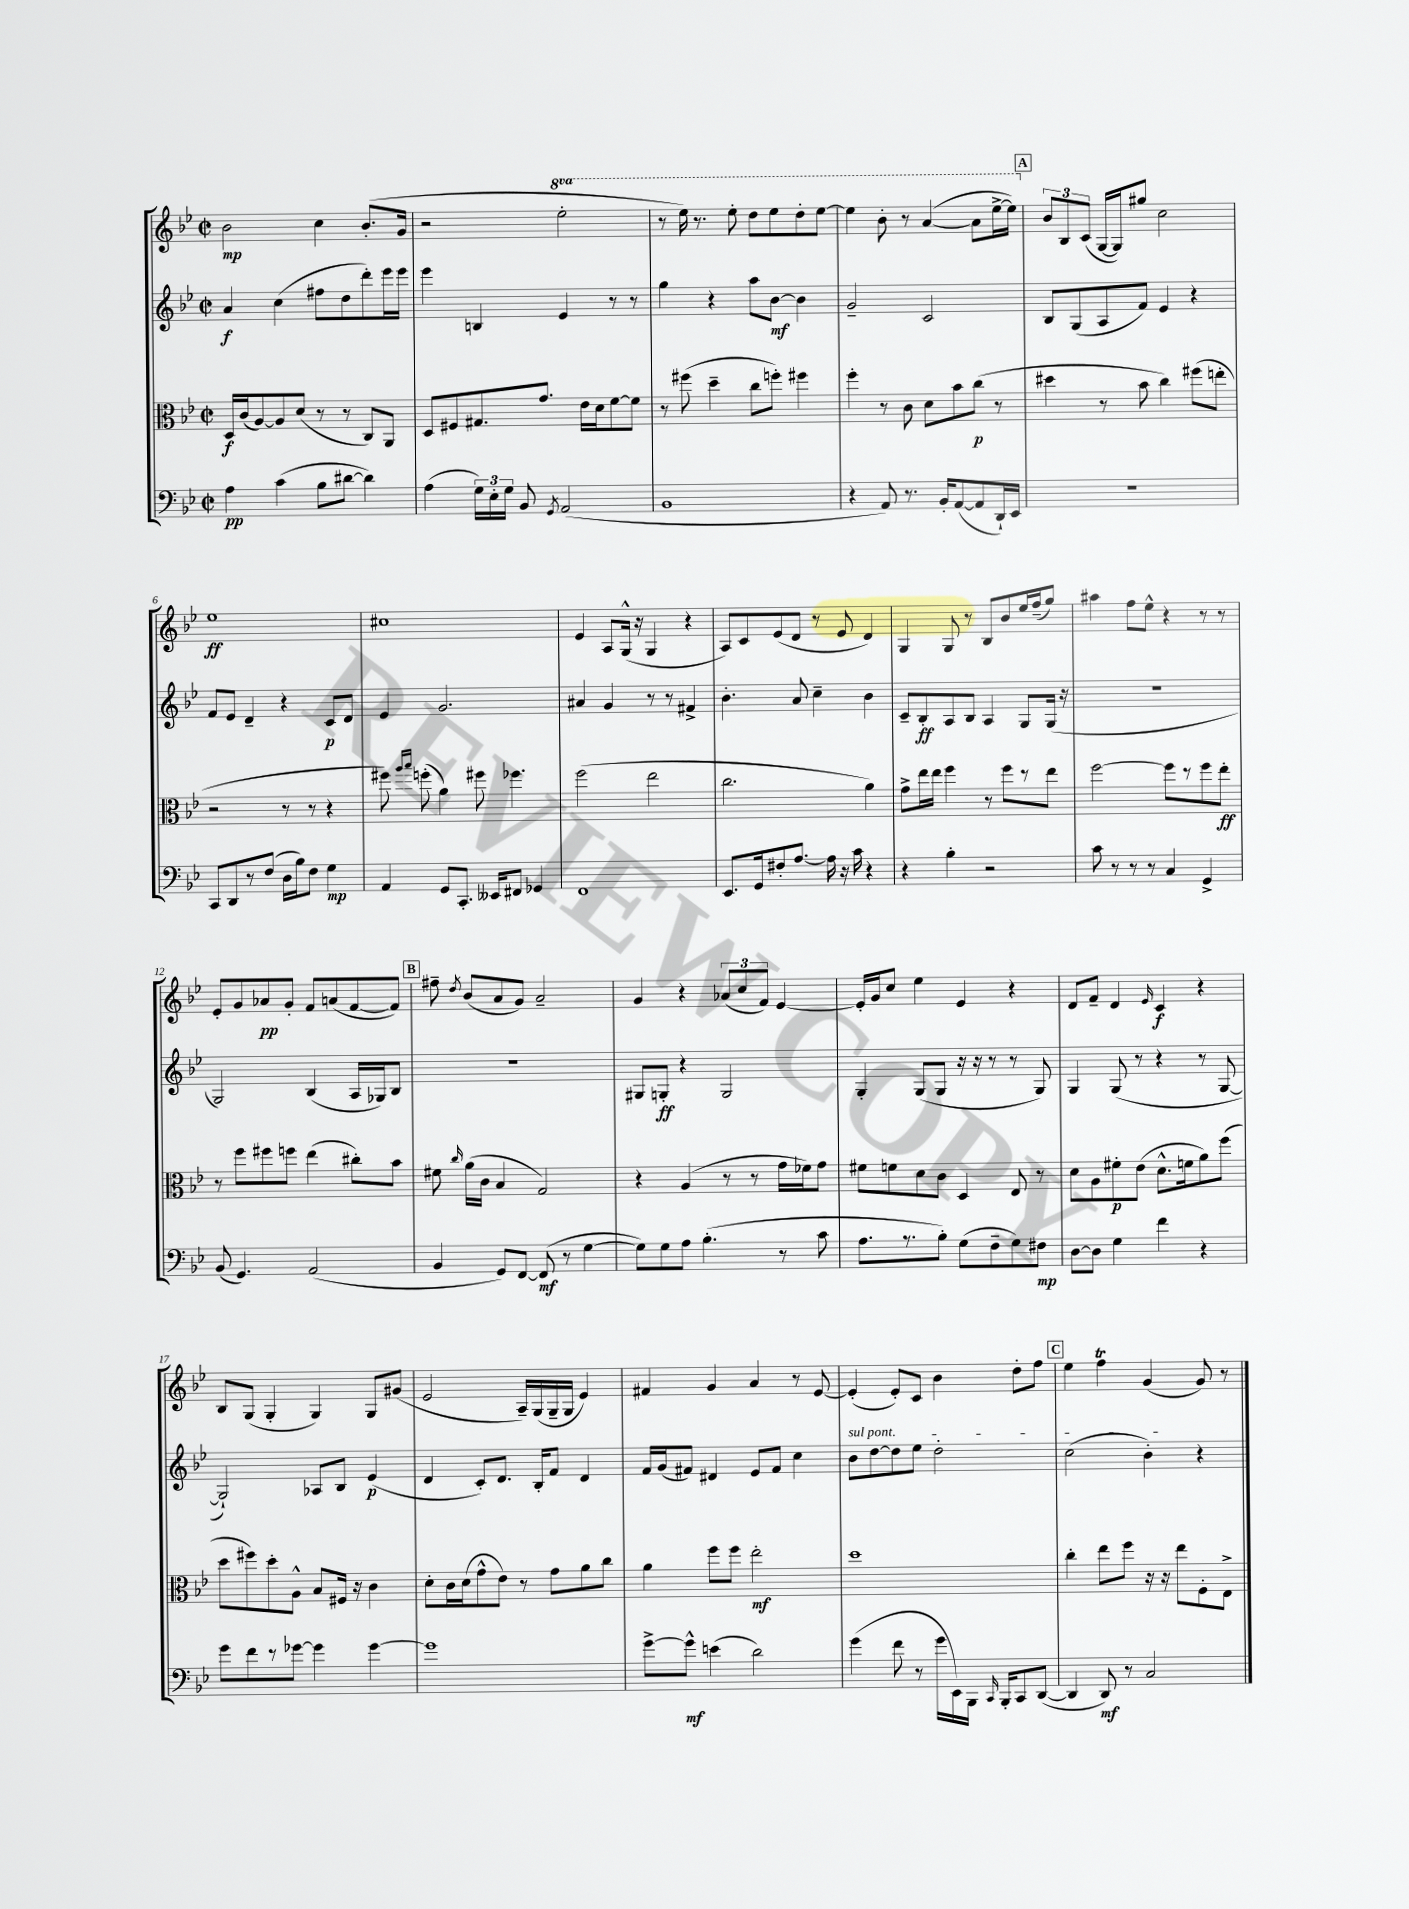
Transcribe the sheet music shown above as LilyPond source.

<<
\new StaffGroup <<
\new Staff = "s0" {
    \clef treble \key bes \major \defaultTimeSignature \time 2/2 \set Staff.ottavationMarkups = #ottavation-simple-ordinals
    \autoBeamOff bes'2\mp c''4 bes'8.[-.( g'16] |
    r2 \ottava #1 ees'''2-. |
    r8 ees'''16) r8. ees'''8-. d'''8[ ees'''8 d'''8-. ees'''8]~ |
    ees'''4 bes''8-. r8 a''4~( a''8[ ees'''16~-> ees'''16]) \ottava #0 |
    \mark \markup { \box "A" } \tuplet 3/2 { bes'8[ bes8 c'8]( } g16[~ g16) gis''8] c''2 |
    ees''1\ff |
    cis''1 |
    ees'4 a8[ g16]-^( r16 g4 r4 |
    a8[) c'8 ees'8( d'8] r8 ees'8 d'4) |
    g4 g8 r8 bes8[ bes'8 ees''16 f''16--( g''8]) |
    ais''4 f''8[ ees''8]-^ r4 r8 r8 |
    ees'8[-. g'8 aes'8\pp g'8]-. f'8[ a'8( f'8~ f'8]) |
    \mark \markup { \box "B" } fis''8-- \acciaccatura { d''8 } bes'8[( a'8 g'8]) a'2-- |
    g'4 r4 \tuplet 3/2 { aes'8[( c''8 f'8]) } ees'4~ |
    ees'16[-. g'16 c''8] ees''4 ees'4 r4 |
    d'8[ f'8]-- d'4 \grace { ees'16 } c'4\f r4 |
    bes8[ g8]( g4-. g4) g8[ gis'8]( |
    ees'2 a16[--) g16( g16-- g16] ees'4) |
    fis'4 g'4 a'4 r8 ees'8~ |
    ees'4-.( ees'8[-.) c'8] bes'4 d''8[-. f''8] |
    \mark \markup { \box "C" } ees''4 f''4\trill g'4( g'8) r8 \bar "|." |
}
\new Staff = "s1" {
    \clef treble \key bes \major \defaultTimeSignature \time 2/2
    \autoBeamOff a'4\f c''4( fis''8[ d''8 d'''8-.) ees'''16 ees'''16] |
    ees'''4 b4 ees'4 r8 r8 |
    g''4 r4 a''8[ bes'8]~\mf bes'4 |
    g'2-- c'2 |
    \mark \markup { \box "A" } bes8[ g8( a8 f'8]) ees'4 r4 |
    f'8[ ees'8] d'4-- r4 c'8[\p d'8] |
    ees'4 g'2. |
    ais'4 g'4 r8 r8 fis'4-> |
    bes'4.-. a'8 c''4-- bes'4 |
    c'8[-- bes8-.\ff a8 bes8] a4 g8[ g16]( r16 |
    R1 |
    g2) bes4( a16[ ges16) bes8] |
    \mark \markup { \box "B" } R1 |
    gis8[ g8]-.\ff r4 g2 |
    g4-. g8[( g8] r16 r16 r8 r8 g8) |
    g4 g8( r8 r4 r8 g8~ |
    g2-!) aes8[ bes8] ees'4\p( |
    d'4 c'8[-.) d'8.] bes16[-. f'8] d'4 |
    f'16[ g'16( fis'8]) dis'4 ees'8[ fis'8] c''4 |
    \once \override TextSpanner.bound-details.left.text = \markup { \italic "sul pont." } bes'8[\startTextSpan d''8~ d''8 ees''8] d''2-. |
    \mark \markup { \box "C" } c''2( bes'4-.\stopTextSpan) r4 \bar "|." |
}
\new Staff = "s2" {
    \clef alto \key bes \major \defaultTimeSignature \time 2/2
    \autoBeamOff d16[\f c'16( a8~) a8 d'8]( r8 r8 c8[) a,8] |
    d8[ fis8 gis8. g'8.] ees'16[ d'16 f'8~ f'8] |
    r8 fis''8( d''4-- c''8[ f''8]-.) fis''4 |
    f''4-. r8 c'8 d'8[ bes'8 c''8]\p( r8 |
    \mark \markup { \box "A" } dis''4 r8 bes'8 c''4) fis''8[( e''8]-. |
    r2 r8 r8 r4 |
    fis''8) \grace { a''16[ bes''16] } f''8-.( a'4) fis''8 fes''4. |
    f''2( ees''2 |
    c''2. a'4) |
    g'8[-> ees''16 ees''16] f''4 r8 f''8[ r8 ees''8] |
    f''2~ f''8[ r8 f''8 ees''8]-.\ff |
    r8 f''8[ fis''8 f''8] ees''4( cis''8[-.) bes'8] |
    \mark \markup { \box "B" } fis'8 \grace { c''16 } a'16[( c'16] bes4 g2) |
    r4 a4( r8 r8 g'16[ fes'16) g'8] |
    fis'8[ f'8 d'8 c'8] d4 ees8 r8 |
    d'8[ a8 fis'8-.\p ees'8]( d'8.[-^ f'16 a'8) f''8]( |
    d''8[ fis''8) d''8-. a8]-^ bes8[ fis16] r16 c'4 |
    d'8[-. c'16 d'16( g'8-^ ees'8]) r8 g'8[ a'8 c''8] |
    a'4 f''8[ f''8] ees''2-.\mf |
    d''1 |
    \mark \markup { \box "C" } c''4-. ees''8[ f''8] r16 r16 ees''8[ f8-. ees8]-> \bar "|." |
}
\new Staff = "s3" {
    \clef bass \key bes \major \defaultTimeSignature \time 2/2
    \autoBeamOff a4\pp c'4( bes8[ dis'8]~ dis'4) |
    a4( \tuplet 3/2 { g16[) ees16-. g16] } bes,8 \acciaccatura { g,8 } a,2( |
    bes,1 |
    r4 a,8) r8. bes,16[-. a,8~( a,8 d,16-!) ees,16] |
    \mark \markup { \box "A" } r1 |
    c,8[ d,8 r8 f8]( d16[ bes16) f8] g4\mp |
    a,4 g,8[ c,8.]-. eeses,16[ fis,8] ges,4 |
    f,1 |
    ees,8.[ g,16 fis8-. a8.]~ a16 r16 c'16 r4 |
    r4 bes4-. r2 |
    c'8 r8 r8 r8 c4 g,4-> |
    bes,8( g,4.) a,2( |
    \mark \markup { \box "B" } bes,4 g,8[) f,8]~ f,8\mf( r8 g4~ |
    g8[) g8 a8] bes4.-.( r8 c'8 |
    a8.[ r8. bes8]-.) g8[( f8-- g8) fis8]\mp |
    d8[~ d8] g4 f'4 r4 |
    g'8[ f'8 r8 ges'8]~ ges'4 ges'4~ |
    ges'1 |
    g'8[~-> g'8]-^\mf e'4( d'2) |
    g'4( f'8 r8 g'16[ ees,16) bes,,16] \grace { c,16 } bes,,16[-. c,8 d,8]~( |
    \mark \markup { \box "C" } d,4 d,8\mf) r8 c2 \bar "|." |
}
>>
>>
